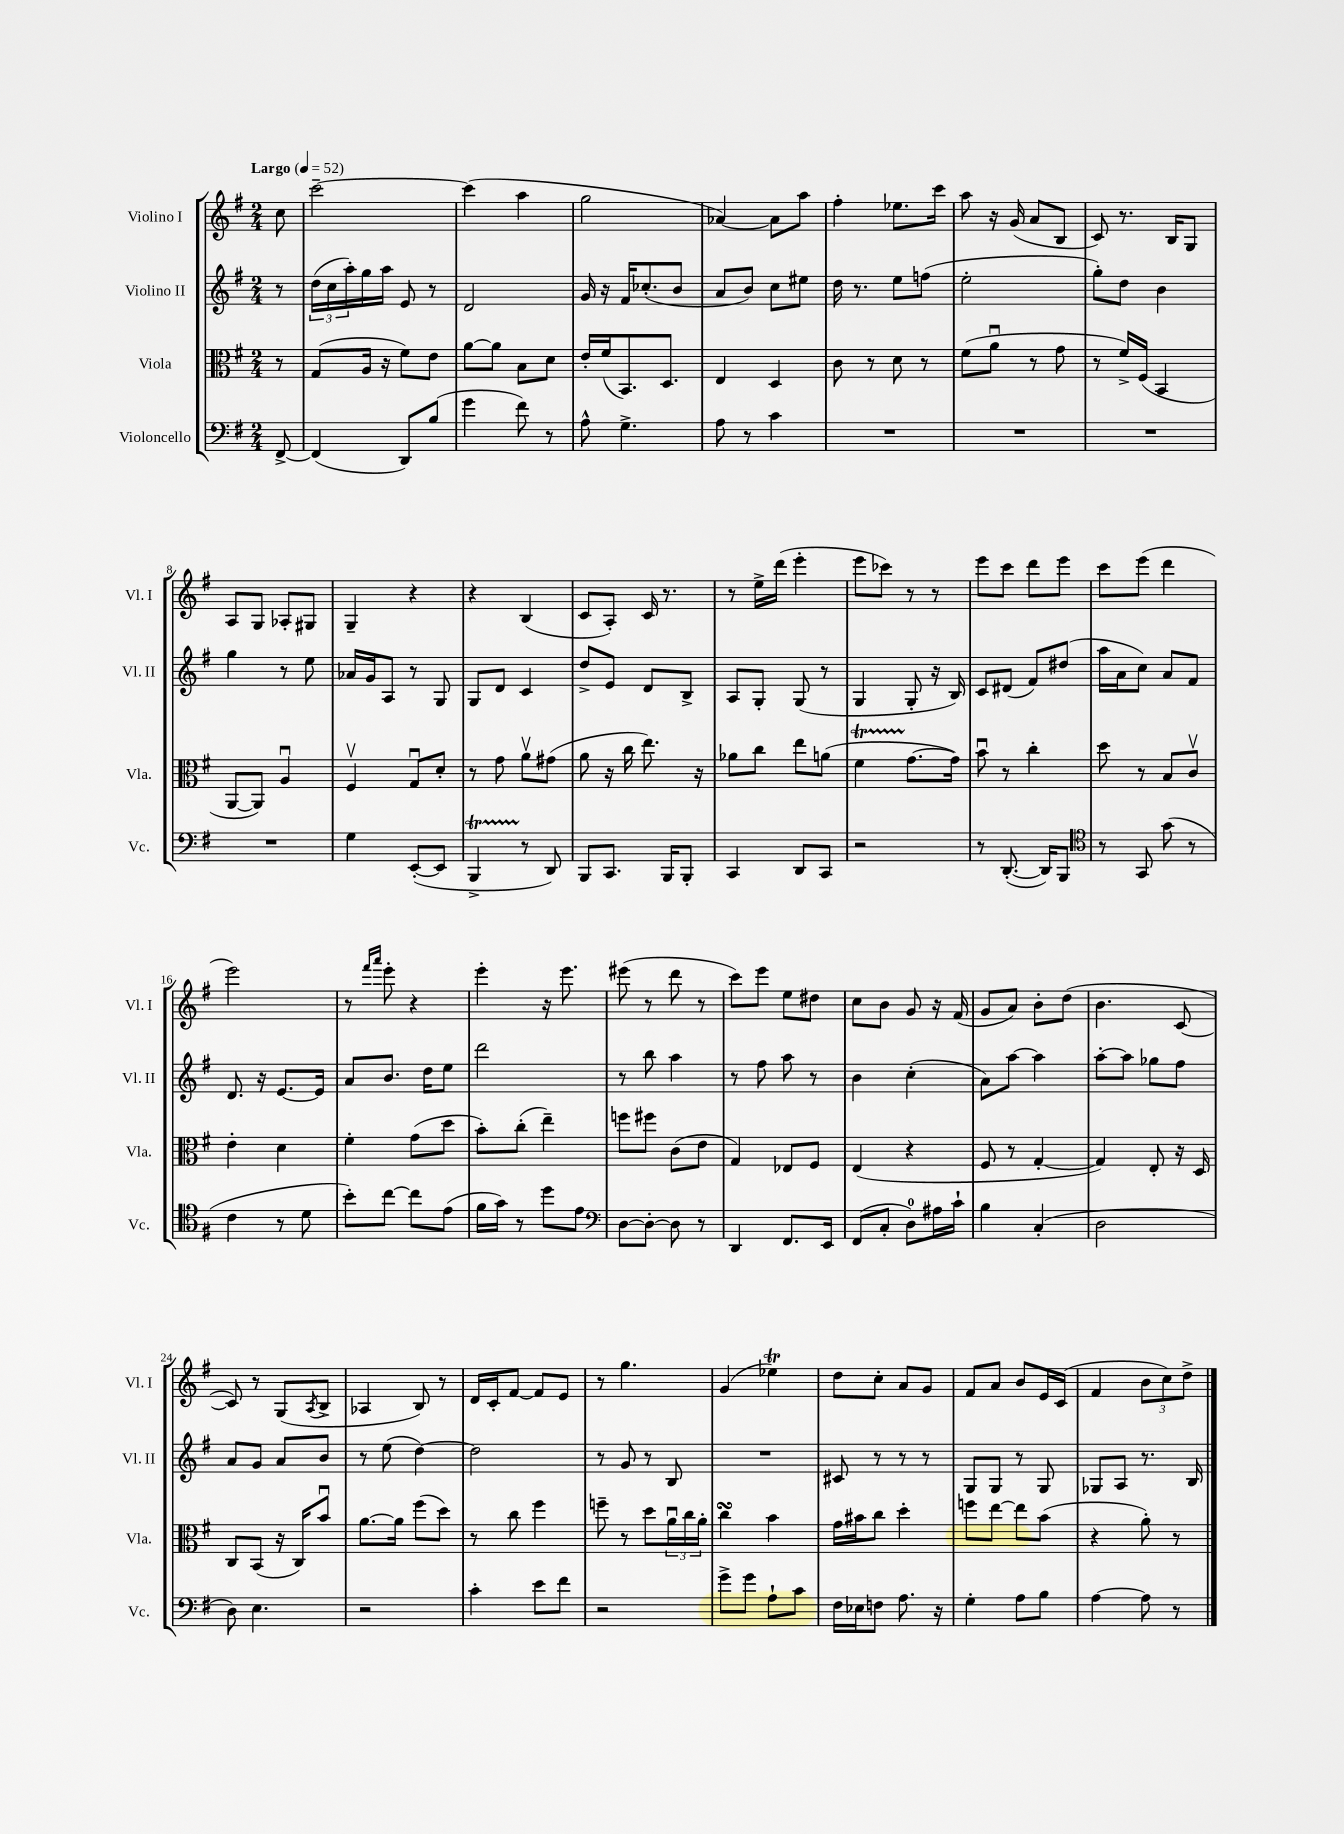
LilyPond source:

<<
\new StaffGroup <<
\new Staff = "s0" \with { instrumentName = "Violino I" shortInstrumentName = "Vl. I" } {
    \clef treble \key g \major \numericTimeSignature \time 2/4 \partial 8 \tempo "Largo" 4 = 52
    c''8 |
    c'''2~-- |
    c'''4( a''4 |
    g''2 |
    aes'4~) aes'8 a''8 |
    fis''4-. ees''8. c'''16 |
    a''8 r16 g'16( a'8 b8 |
    c'8) r8. b16 g8 |
    a8 g8 aes8-. gis8 |
    g4-- r4 |
    r4 b4( |
    c'8 a8-.) c'16 r8. |
    r8 e''16-> d'''16( e'''4-. |
    e'''8 ces'''8) r8 r8 |
    e'''8 c'''8 d'''8 e'''8 |
    c'''8 e'''8( d'''4 |
    e'''2) |
    r8 \grace { fis'''16 a'''16 } e'''8-. r4 |
    e'''4-. r16 e'''8. |
    eis'''8( r8 d'''8 r8 |
    c'''8) e'''8 e''8 dis''8 |
    c''8 b'8 g'8 r16 fis'16( |
    g'8 a'8) b'8-. d''8( |
    b'4. c'8~ |
    c'8) r8 g8( \acciaccatura { a8 } b8-> |
    aes4 b8) r8 |
    d'16 c'16-. fis'8~ fis'8 e'8 |
    r8 g''4. |
    g'4( ees''4\trill) |
    d''8 c''8-. a'8 g'8 |
    fis'8 a'8 b'8 e'16 c'16( |
    fis'4 \tuplet 3/2 { b'8 c''8) d''8-> } \bar "|." |
}
\new Staff = "s1" \with { instrumentName = "Violino II" shortInstrumentName = "Vl. II" } {
    \clef treble \key g \major \numericTimeSignature \time 2/4 \partial 8
    r8 |
    \tuplet 3/2 { d''16( c''16 a''16-.) } g''16 a''16 e'8 r8 |
    d'2 |
    g'16 r16 fis'16 ces''8.-.( b'8 |
    a'8 b'8) c''8 eis''8 |
    d''16 r8. e''8 f''8( |
    e''2-. |
    g''8-.) d''8 b'4 |
    g''4 r8 e''8 |
    aes'16 g'16 a8 r8 g8 |
    g8 d'8 c'4 |
    d''8-> e'8 d'8 b8-> |
    a8 g8-. g8( r8 |
    g4 g8-. r16 b16) |
    c'8 dis'8( fis'8) dis''8( |
    a''16 a'16 c''8) a'8 fis'8 |
    d'8. r16 e'8.~ e'16 |
    a'8 b'8. d''16 e''8 |
    d'''2 |
    r8 b''8 a''4 |
    r8 fis''8 a''8 r8 |
    b'4 c''4-.( |
    a'8) a''8~ a''4 |
    a''8~-. a''8 ges''8 fis''8 |
    a'8 g'8 a'8 b'8 |
    r8 e''8( d''4~) |
    d''2 |
    r8 g'8 r8 b8 |
    R2 |
    cis'8 r8 r8 r8 |
    g8 g8 r8 g8 |
    ges8 a8 r8. b16 \bar "|." |
}
\new Staff = "s2" \with { instrumentName = "Viola" shortInstrumentName = "Vla." } {
    \clef alto \key g \major \numericTimeSignature \time 2/4 \partial 8
    r8 |
    g8( a16 r16 fis'8) e'8 |
    a'8~ a'8 b8 d'8 |
    e'16-. fis'16( b,8.) d8. |
    e4 d4 |
    c'8 r8 d'8 r8 |
    fis'8( a'8\downbow r8 g'8 |
    r8 fis'16->) fis16( b,4 |
    a,8~ a,8) a4\downbow |
    fis4\upbow g8\downbow d'8-. |
    r8 g'8 a'8\upbow gis'8( |
    a'8 r16 c''16 e''8.) r16 |
    aes'8 c''8 e''8 a'8( |
    fis'4\startTrillSpan g'8.~\stopTrillSpan g'16) |
    b'8\downbow r8 c''4-. |
    d''8 r8 b8 c'8\upbow |
    e'4-. d'4 |
    fis'4-. g'8( d''8 |
    b'8-.) c''8-.( e''4--) |
    f''8 fis''8 c'8( e'8 |
    g4) ees8 fis8 |
    e4( r4 |
    fis8 r8 g4~-. |
    g4) e8-. r16 d16 |
    c8 b,8( r16 c16) b'8\downbow |
    a'8.~ a'16 fis''8( d''8) |
    r8 c''8 fis''4 |
    f''8-- r8 d''8 \tuplet 3/2 { a'16\downbow c''16 a'16-. } |
    c''4\turn b'4 |
    g'16 bis'16 c''8 d''4-. |
    f''8 e''8~ e''8 b'8( |
    r4 a'8-.) r8 \bar "|." |
}
\new Staff = "s3" \with { instrumentName = "Violoncello" shortInstrumentName = "Vc." } {
    \clef bass \key g \major \numericTimeSignature \time 2/4 \partial 8
    fis,8~-> |
    fis,4( d,8) b8( |
    g'4 fis'8) r8 |
    a8-^ g4.-> |
    a8 r8 c'4 |
    R2 |
    R2 |
    R2 |
    R2 |
    g4 e,8~-.( e,8 |
    b,,4->\startTrillSpan r8\stopTrillSpan d,8) |
    b,,8 c,8. b,,16 b,,8-. |
    c,4 d,8 c,8 |
    r2 |
    r8 d,8.~-.( d,16) b,,8 |
    \clef tenor r8 g,8 g'8( r8 |
    c'4 r8 d'8 |
    b'8-.) c''8~ c''8 e'8( |
    fis'16 g'16) r8 d''8 e'8 |
    \clef bass d8~ d8~-. d8 r8 |
    d,4 fis,8. e,16 |
    fis,8( c8-. d8-0) ais16 c'16-! |
    b4 c4-.( |
    d2 |
    d8) e4. |
    r2 |
    c'4-. e'8 fis'8 |
    r2 |
    g'8-> g'8 a8-! c'8 |
    fis16 ees16 f8 a8. r16 |
    g4-. a8 b8 |
    a4~ a8 r8 \bar "|." |
}
>>
>>
